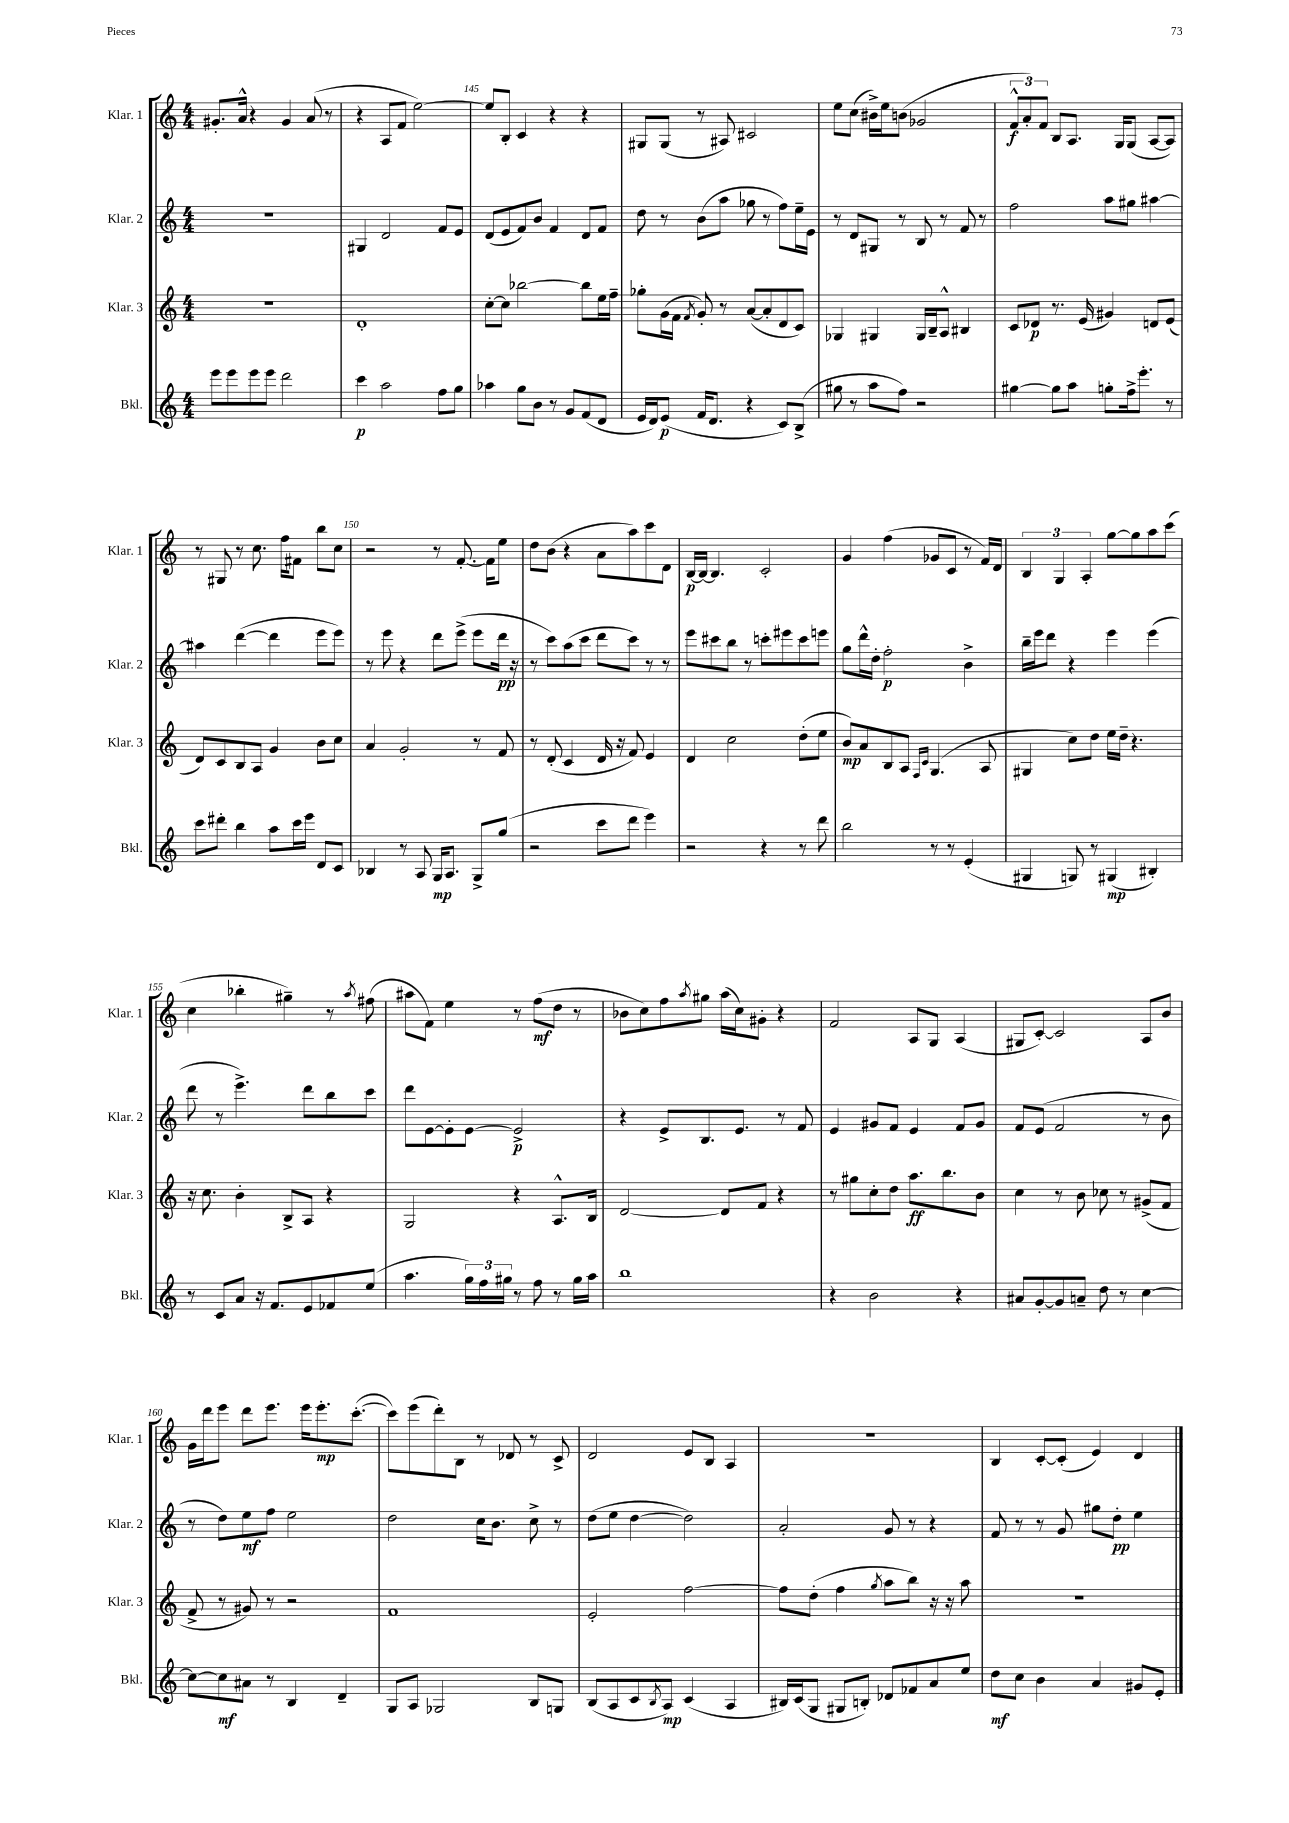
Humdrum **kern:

**kern	**kern	**kern	**kern
*staff4	*staff3	*staff2	*staff1
*clefG2	*clefG2	*clefG2	*clefG2
*k[]	*k[]	*k[]	*k[]
*M4/4	*M4/4	*M4/4	*M4/4
8eee	1r	1r	8.g#'
8eee	.	.	.
.	.	.	16a^^
8eee	.	.	4r
8eee	.	.	.
2ddd	.	.	4g#
.	.	.	(8a
.	.	.	8r
=	=	=	=
4ccc	1d'	4G#	4r
2aa	.	2d	8A
.	.	.	8f
.	.	.	[2ee)
8ff	.	8f	.
8gg	.	8e	.
=	=	=	=
4aa-	[8cc'	(8d	8ee]
.	8cc]	8e	8B'
8gg	[2bb-	8f)	4c
8b	.	8b	.
8r	.	4f	4r
8g	.	.	.
(8f	8bb-]	8d	4r
8d	16ee	8f	.
.	16ff~	.	.
=	=	=	=
16e	8gg-'	8dd	8G#
16d)	.	.	.
(8e	(16g	8r	(8G#
.	16f	.	.
.	8qf	.	.
16f	8g')	(8b	8r
8.d	.	.	.
.	8r	8aa	8A#)
4r	([8a	8gg-	2c#
.	8a']	8r	.
8c)	8d	8ff)	.
(8B^	8c)	16ee~	.
.	.	16e	.
=	=	=	=
8gg#	4G-	8r	8ee
8r	.	8d	(8cc
8aa	4G#	8G#	16b#^)
.	.	.	16ee
8ff)	.	8r	(8b
2r	16G#	8B	2g-
.	16B~	.	.
.	8A^^	8r	.
.	4B#	8f	.
.	.	8r	.
=	=	=	=
[4gg#	8c	2ff	12f^^
.	.	.	12a')
.	8d-	.	.
.	.	.	12f
8gg#]	8.r	.	8B
8aa	.	.	8.A
.	(16e	.	.
8gg'	4g#)	8aa	.
.	.	.	16G
16ff^	.	8gg#	(8G
8.eee'	.	.	.
.	8d	[4aa#	[8A
8r	(8e	.	8A])
=	=	=	=
8ccc	8d)	4aa#]	8r
8ddd#'	8c	.	8G#
4bb	8B	([4ddd	8r
.	8A	.	8.cc
8aa	4g	4ddd]	.
.	.	.	16ff
16ccc	.	.	8f#
16eee	.	.	.
8d	8b	8eee	8bb
8c	8cc	8eee)	8cc
=	=	=	=
4B-	4a	8r	2r
.	.	8eee	.
8r	2g'	4r	.
8A	.	.	.
16G	.	8ddd	8r
8.A	.	.	.
.	.	(8eee^	[8.f'
8G^	8r	8eee	.
.	.	.	16f]
(8gg	8f	16ddd	8ee
.	.	16r	.
=	=	=	=
2r	8r	8r	8dd
.	(8d'	8ccc)	(8b
.	4c	(8aa	4r
.	.	8ccc	.
8ccc	16d	8ddd	8a
.	16r	.	.
8ddd	8f)	8ccc)	8aa)
4eee)	4e	8r	8ccc
.	.	8r	8d
=	=	=	=
2r	4d	8eee	[16B
.	.	.	16B_
.	.	8ccc#	4.B]
.	2cc	8bb	.
.	.	8r	.
4r	.	8ccc'	2c'
.	.	8eee#	.
8r	(8dd'	8ccc	.
8ddd	8ee	8eee	.
=	=	=	=
2bb	8b)	8gg	4g
.	8a	16ddd^^	.
.	.	16dd'	.
.	8B	2ff'	(4ff
.	8A	.	.
.	16qqF	.	.
.	16qqc	.	.
8r	(4.G	.	8g-
8r	.	.	8c
(4e'	.	4b^	8r
.	8A	.	16f)
.	.	.	16d
=	=	=	=
4G#	4G#	16bb~	6B
.	.	16eee	.
.	.	8ddd	.
.	.	.	6G
8G)	8cc)	4r	.
.	.	.	6A'
8r	8dd	.	.
(4G#	16ee	4eee	[8gg
.	16dd~	.	.
.	4.r	.	8gg]
4B#')	.	(4eee	8aa
.	.	.	(8ccc
=	=	=	=
8r	16r	8ddd	4cc
.	8.cc	.	.
8c	.	8r	.
8a	4b'	4.eee^)	4bb-'
16r	.	.	.
8.f	.	.	.
.	8B^	.	4gg#~)
8e	8A	8ddd	.
8f-	4r	8bb	8r
.	.	.	8qaa
(8ee	.	8ccc	(8ff#
=	=	=	=
4.aa	2G	8ddd	8aa#
.	.	[8e	8f)
.	.	8e']	4ee
24gg)	.	[8e	.
24ff	.	.	.
24gg#	.	.	.
8r	4r	2e^]	8r
8ff	.	.	(8ff
8r	8.A^^	.	8dd
16gg#	.	.	8r
16aa	16B	.	.
=	=	=	=
1bb	[2d	4r	8b-
.	.	.	8cc)
.	.	8e^	8ff
.	.	.	8qaa
.	.	8.B	8gg#
.	8d]	.	(16aa
.	.	8.e	16cc)
.	8f	.	8g#'
.	4r	8r	4r
.	.	8f	.
=	=	=	=
4r	8r	4e	2f
.	8gg#	.	.
2b	8cc'	8g#	.
.	8dd	8f	.
.	8.aa	4e	8A
.	.	.	8G
.	8.bb	.	.
4r	.	8f	(4A
.	8b	8g#	.
=	=	=	=
8a#	4cc	8f	8G#
[8g'	.	(8e	[8c')
8g]	8r	2f	2c]
8a~	8b	.	.
8dd	8cc-	.	.
8r	8r	.	.
[4cc	(8g#^	8r	8A
.	8f	8b	8b
=	=	=	=
8cc_	8f^	8r	16g
.	.	.	16ddd
8cc]	8r	8dd)	8eee
8a#	8g#)	8ee	8ddd
8r	8r	8ff	8.eee
4B	2r	2ee	.
.	.	.	16eee
.	.	.	8.eee'
4d~	.	.	.
.	.	.	([8.ccc'
=	=	=	=
8G	1f	2dd	8ccc])
8A	.	.	(8eee
2G-	.	.	8ddd')
.	.	.	8B
.	.	16cc	8r
.	.	8.b	.
.	.	.	8d-
8B	.	8cc^	8r
8G	.	8r	8c^
=	=	=	=
(8B	2e'	(8dd	2d
8A	.	8ee	.
8c	.	[4dd	.
8qB	.	.	.
8A)	.	.	.
(4c	[2ff	2dd])	8e
.	.	.	8B
4A	.	.	4A
=	=	=	=
16B#)	8ff]	2a'	1r
(16c	.	.	.
8G	(8dd'	.	.
8G#	4ff	.	.
8B')	.	.	.
.	8qgg	.	.
8d-	8aa	8g	.
8f-	8bb)	8r	.
8a	16r	4r	.
.	16r	.	.
8ee	8aa	.	.
=	=	=	=
8dd	1r	8f	4B
8cc	.	8r	.
4b	.	8r	[8c'
.	.	8g	(8c']
4a	.	8gg#	4e)
.	.	8dd'	.
8g#	.	4ee	4d
8e'	.	.	.
==	==	==	==
*-	*-	*-	*-
